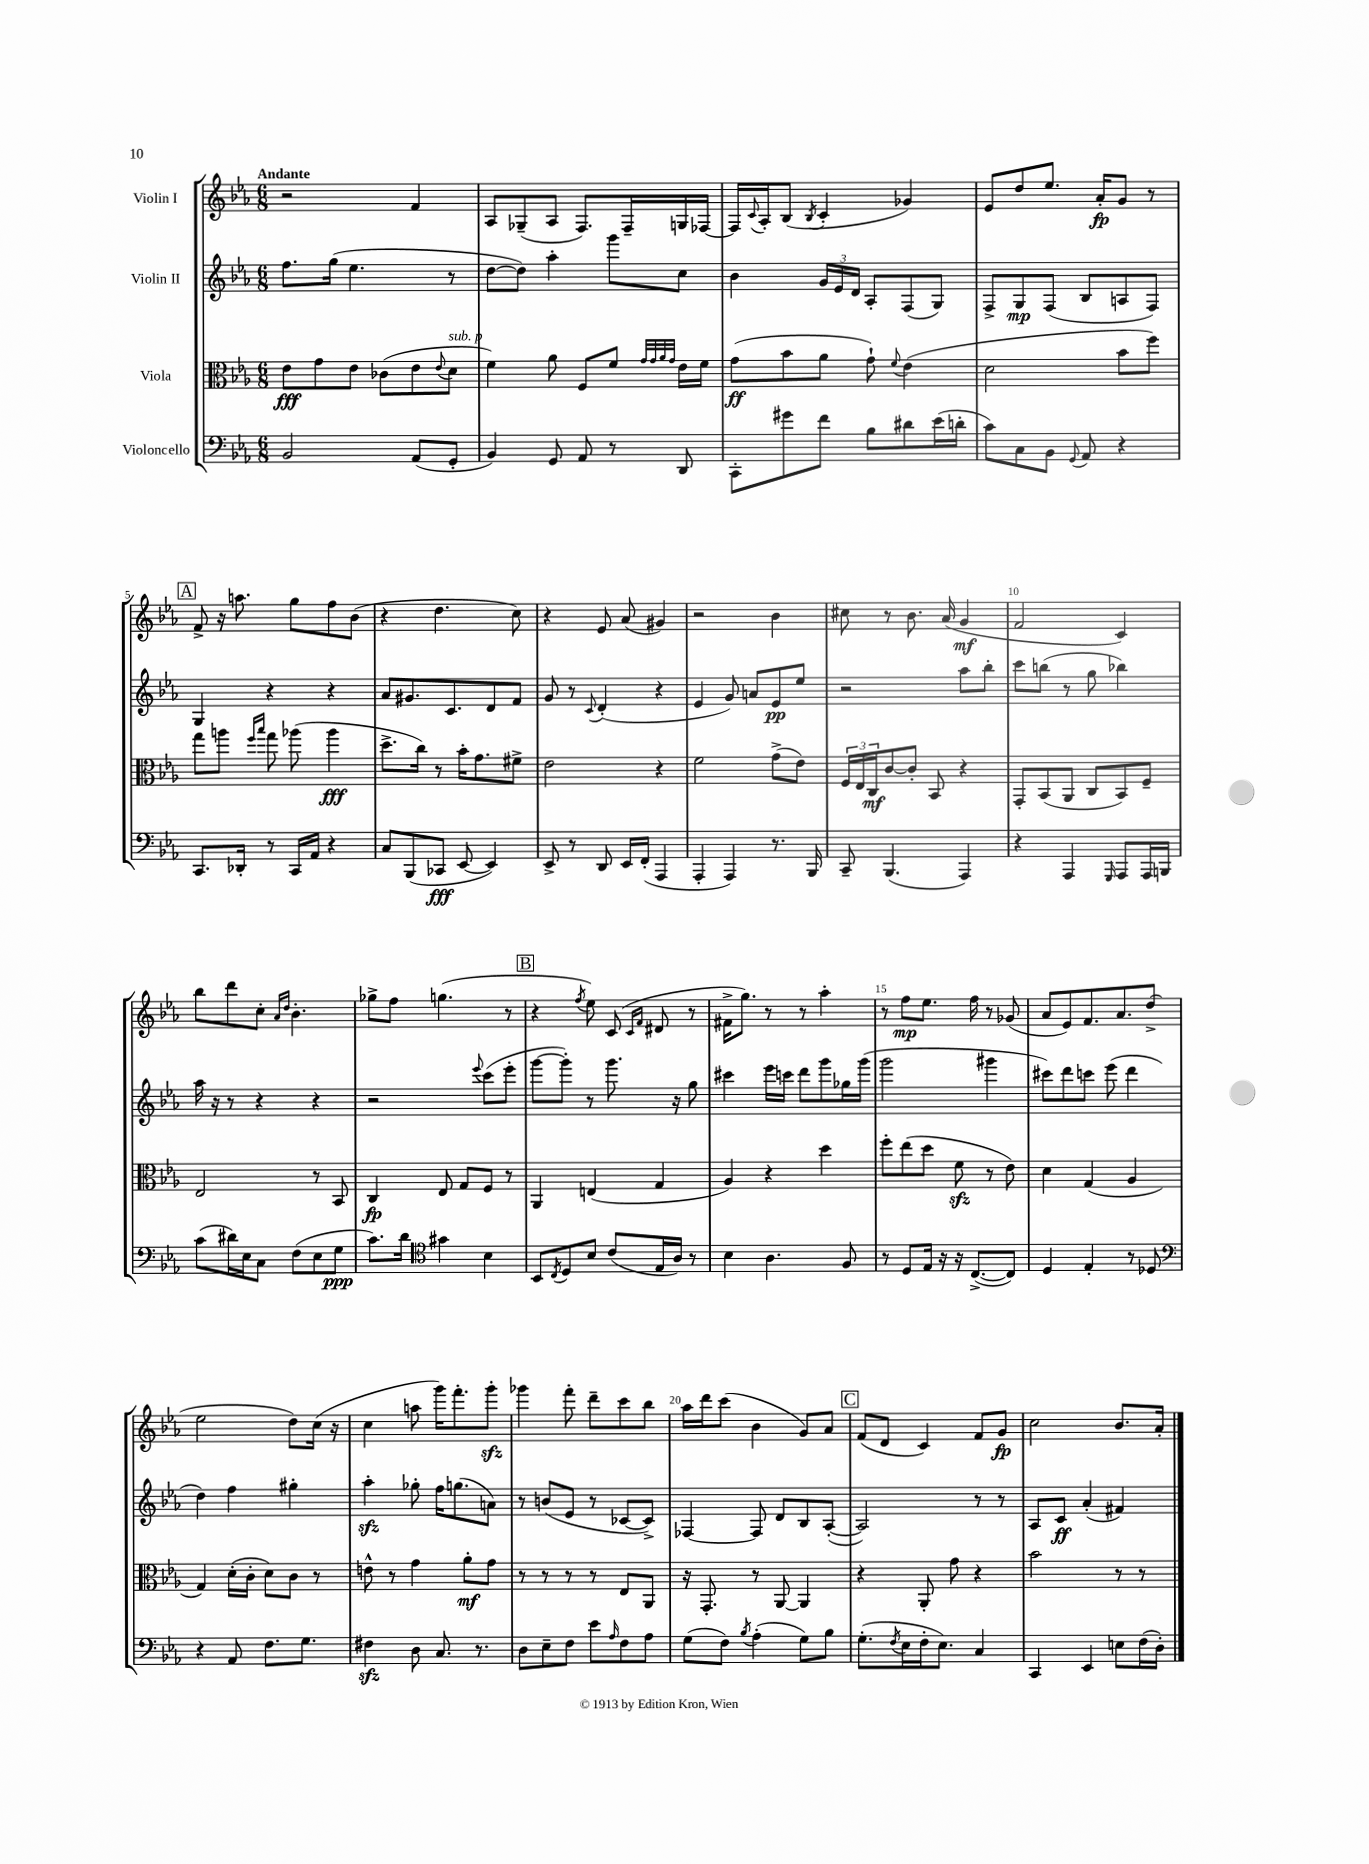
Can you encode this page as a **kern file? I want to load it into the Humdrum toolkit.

**kern	**dynam	**kern	**dynam	**kern	**dynam	**kern	**dynam
*part4	*part4	*part3	*part3	*part2	*part2	*part1	*part1
*staff4	*staff4	*staff3	*staff3	*staff2	*staff2	*staff1	*staff1
*I"Violoncello	*	*I"Viola	*	*I"Violin II	*	*I"Violin I	*
*clefF4	*	*clefC3	*	*clefG2	*	*clefG2	*
*k[b-e-a-]	*	*k[b-e-a-]	*	*k[b-e-a-]	*	*k[b-e-a-]	*
*M6/8	*	*M6/8	*	*M6/8	*	*M6/8	*
=1	=1	=1	=1	=1	=1	=1	=1
!	!	!	!	!	!	!LO:TX:a:B:t=Andante	!
2BB-/	.	8e-\L	fff	8.ff\L	.	2r	.
.	.	8g\	.	.	.	.	.
.	.	.	.	(16gg\Jk	.	.	.
.	.	8e-\J	.	4.ee-\	.	.	.
.	.	(8c-X\L	.	.	.	.	.
(8AA-/L	.	8e-\	.	.	.	4f/	.
.	.	8qqe-/	.	.	.	.	.
!	!	!LO:TX:a:i:t=sub. p	!	!	!	!	!
8GG'/J	.	8d\J	.	8r	.	.	.
=2	=2	=2	=2	=2	=2	=2	=2
4BB-/)	.	4f\)	.	[8dd\L	.	8A-/L	.
.	.	.	.	8dd\J])	.	(8G-X~/	.
8GG/	.	8a-\	.	4aa-'\	.	8A-/J	.
8AA-/	.	8F/L	.	.	.	8.F/L)	.
8r	.	8f/J	.	8ggg\L	.	.	.
.	.	.	.	.	.	16F~/L	.
.	.	32qqg/LLL	.	.	.	.	.
.	.	32qqg/	.	.	.	.	.
.	.	32qqa-/	.	.	.	.	.
.	.	32qqg/JJJ	.	.	.	.	.
8DD/	.	16e-\LL	.	8cc\J	.	16Gn/	.
.	.	16f\JJ	.	.	.	[16F-X/JJ	.
=3	=3	=3	=3	=3	=3	=3	=3
8CC'\L	.	(8g\L	ff	4b-\	.	16F-/LL]	.
.	.	.	.	.	.	8qqc/	.
.	.	.	.	.	.	16A-'/J	.
8g#X\	.	8b-\	.	.	.	(8B-/J	.
.	.	.	.	.	.	8qB-/	.
8f\J	.	8a-\J	.	24g/LL	.	4c'/	.
.	.	.	.	24e-/	.	.	.
.	.	.	.	24d/JJ	.	.	.
8B-\L	.	8g`\)	.	8A-'/L	.	.	.
.	.	8qqf/	.	.	.	.	.
8d#X\	.	(4e-\	.	(8F/	.	4g-X/)	.
(16e-\L	.	.	.	8G/J)	.	.	.
16dn'\JJ	.	.	.	.	.	.	.
=4	=4	=4	=4	=4	=4	=4	=4
8c\L)	.	2d\	.	8F^/L	.	8e-/L	.
8C\	.	.	.	8G/	mp	8dd/	.
8BB-\J	.	.	.	(8F/J	.	8.ee-/J	.
8qqGG/	.	.	.	.	.	.	.
8AA-/	.	.	.	8B-/L	.	.	.
.	.	.	.	.	.	16a-'/KL	fp
4r	.	8b-\L	.	8An/	.	8g/J	.
.	.	8ff\J)	.	8F/J)	.	8r	.
!!LO:LB:g=z
!!LO:REH:place=s1:t=A
=5	=5	=5	=5	=5	=5	=5	=5
8.CC/L	.	8gg\L	.	4G/	.	8f^/	.
.	.	8aan\J	.	.	.	16r	.
16DD-X'/Jk	.	.	.	.	.	8.aan\	.
.	.	16qqff/LL	.	.	.	.	.
.	.	16qqbb-/JJ	.	.	.	.	.
8r	.	8gg\	.	4r	.	.	.
16CC/LL	.	(8aa-X\	.	.	.	8gg\L	.
16AA-/JJ	.	.	.	.	.	.	.
4r	.	4aa-\	fff	4r	.	8ff\	.
.	.	.	.	.	.	(8b-\J	.
=6	=6	=6	=6	=6	=6	=6	=6
8C/L	.	8.dd^\L	.	8a-/L	.	4r	.
(8BBB-/	.	.	.	8.g#X/	.	.	.
.	.	16cc\Jk)	.	.	.	.	.
8CC-X/J	fff	8r	.	.	.	4.dd\	.
.	.	.	.	8.c/	.	.	.
[8EE-/	.	16b-'\KL	.	.	.	.	.
.	.	8.g\	.	.	.	.	.
4EE-/])	.	.	.	8d/	.	.	.
.	.	8f#X^\J	.	8f/J	.	8cc\)	.
=7	=7	=7	=7	=7	=7	=7	=7
8EE-^/	.	2e-\	.	8g/	.	4r	.
8r	.	.	.	8r	.	.	.
.	.	.	.	8qqc/	.	.	.
8DD/	.	.	.	(4d'/	.	8e-/	.
16EE-/LL	.	.	.	.	.	(8a-/	.
(16FF'/JJ	.	.	.	.	.	.	.
4AAA-/	.	4r	.	4r	.	4g#X/)	.
=8	=8	=8	=8	=8	=8	=8	=8
4AAA-'/	.	2f\	.	4e-/	.	2r	.
4AAA-/)	.	.	.	8g/)	.	.	.
.	.	.	.	8an/L	.	.	.
8.r	.	(8g^\L	.	8e-/	pp	4b-\	.
.	.	8e-\J)	.	8ee-/J	.	.	.
16BBB-/	.	.	.	.	.	.	.
=9	=9	=9	=9	=9	=9	=9	=9
8CC~/	.	24F/LL	.	2r	.	8cc#X\	.
.	.	24E-/	.	.	.	.	.
.	.	24C/J	mf	.	.	.	.
(4.BBB-/	.	[8c/	.	.	.	8r	.
.	.	8c'/J]	.	.	.	8.b-\	.
.	.	8BB-/	.	.	.	.	.
.	.	.	.	.	.	(16a-/	.
4AAA-/)	.	4r	.	8aa-\L	.	4g/	mf
.	.	.	.	8bb-'\J	.	.	.
=10	=10	=10	=10	=10	=10	=10	=10
4r	.	8GG'/L	.	8ccc\L	.	2f/	.
.	.	(8BB-/	.	(8bbn\J	.	.	.
4AAA-/	.	8AA-/J	.	8r	.	.	.
.	.	8C/L	.	8gg\	.	.	.
16qqGGG/	.	.	.	.	.	.	.
8AAA-/L	.	8BB-/)	.	4bb-X\)	.	4c/)	.
16AAA-/L	.	8F~/J	.	.	.	.	.
16BBBn/JJ	.	.	.	.	.	.	.
!!LO:LB:g=z
=11	=11	=11	=11	=11	=11	=11	=11
(8c\L	.	2E-/	.	16aa-\	.	8bb-\L	.
.	.	.	.	16r	.	.	.
16d#X\L)	.	.	.	8r	.	8ddd\	.
16E-\J	.	.	.	.	.	.	.
8C\J	.	.	.	4r	.	8cc'\J	.
.	.	.	.	.	.	16qqa-/LL	.
.	.	.	.	.	.	16qqdd/JJ	.
(8F\L	.	.	.	.	.	4.b-'\	.
8E-\	.	8r	.	4r	.	.	.
8G\J	ppp	8BB-/	.	.	.	.	.
=12	=12	=12	=12	=12	=12	=12	=12
8.c\L)	.	4C/	fp	2r	.	8gg-X^\L	.
.	.	.	.	.	.	8ff\J	.
16d\Jk	.	.	.	.	.	.	.
*clefC4	*	*	*	*	*	*	*
4g#X\	.	8E-/	.	.	.	(4.ggn\	.
.	.	8G/L	.	.	.	.	.
.	.	.	.	8qqeee-/	.	.	.
4B-\	.	8F/J	.	(8ccc\L	.	.	.
.	.	8r	.	8eee-'\J	.	8r	.
!!LO:REH:place=s1:t=B
=13	=13	=13	=13	=13	=13	=13	=13
8BB-/L	.	4AA-/	.	[8ggg\L	.	4r	.
8qC/	.	.	.	.	.	.	.
8D/	.	.	.	8ggg'\J])	.	.	.
.	.	.	.	.	.	8qff/	.
8B-/J	.	(4En/	.	8r	.	8ee-\)	.
(8c/L	.	.	.	8.ggg\	.	(8c/	.
.	.	.	.	.	.	16qqc/LL	.
.	.	.	.	.	.	16qqf/JJ	.
16E-/L	.	4G/	.	.	.	8d#X/	.
16A-/JJ)	.	.	.	16r	.	.	.
8r	.	.	.	8gg\	.	8r	.
=14	=14	=14	=14	=14	=14	=14	=14
4B-\	.	4A-/)	.	4ccc#X\	.	16f#X^\KL	.
.	.	.	.	.	.	8.gg\J)	.
4.A-\	.	4r	.	16eee-\LL	.	8r	.
.	.	.	.	16cccn\JJ	.	.	.
.	.	.	.	8ddd\L	.	8r	.
.	.	4dd\	.	8ggg\	.	4aa-'\	.
8F/	.	.	.	16gg-X\L	.	.	.
.	.	.	.	(16ggg\JJ	.	.	.
=15	=15	=15	=15	=15	=15	=15	=15
8r	.	8ff'\L	.	2ggg\	.	8r	.
8D/L	.	(8ee-\	.	.	.	8ff\L	mp
16E-/Jk	.	8dd\J	.	.	.	8.ee-\J	.
16r	.	.	.	.	.	.	.
16r	.	8fzz\	.	.	.	.	.
([8.C^/L	.	.	.	.	.	16ff\	.
.	.	8r	.	4ggg#X\	.	8r	.
8C/J])	.	8e-\)	.	.	.	(8g-X/	.
=16	=16	=16	=16	=16	=16	=16	=16
4D/	.	4d\	.	8ccc#X\L)	.	8a-/L	.
.	.	.	.	8ddd\	.	8e-/)	.
4E-'/	.	(4G/	.	8cccn\J	.	8.f/	.
.	.	.	.	(8eee-\	.	.	.
.	.	.	.	.	.	8.a-/	.
8r	.	4A-/	.	4ddd\	.	.	.
8D-X/	.	.	.	.	.	(8dd^/J	.
!!LO:LB:g=z
=17	=17	=17	=17	=17	=17	=17	=17
*clefF4	*	*	*	*	*	*	*
4r	.	4G/)	.	4dd\)	.	2ee-\	.
8AA-/	.	(16d'\LL	.	4ff\	.	.	.
.	.	16c'\JJ	.	.	.	.	.
8.F\L	.	8d\L)	.	.	.	.	.
.	.	8c\J	.	4gg#X'\	.	8dd\L)	.
8.G\J	.	.	.	.	.	.	.
.	.	8r	.	.	.	(16cc\Jk	.
.	.	.	.	.	.	16r	.
=18	=18	=18	=18	=18	=18	=18	=18
4F#Xzz\	.	8en^^\	.	4aa-zz'\	.	4cc\	.
.	.	8r	.	.	.	.	.
8D\	.	4g\	.	8gg-X'\	.	8aan\	.
8.C/	.	.	.	16ff\KL	.	16ggg\KL)	.
.	.	.	.	(8.ggn\	.	8.fff'\	.
.	.	8a-'\L	mf	.	.	.	.
8.r	.	.	.	.	.	.	.
.	.	8g\J	.	8an\J)	.	8gggzz'\J	.
=19	=19	=19	=19	=19	=19	=19	=19
8D\L	.	8r	.	8r	.	4ggg-X\	.
8E-~\	.	8r	.	(8bn/L	.	.	.
8F\J	.	8r	.	8e-/J	.	8fff'\	.
8e-\L	.	8r	.	8r	.	8ddd~\L	.
16qqA-/	.	.	.	.	.	.	.
8F\	.	8E-/L	.	[8c-X/L	.	8ccc\	.
8A-\J	.	8AA-/J	.	8c-^/J])	.	8bb-\J	.
=20	=20	=20	=20	=20	=20	=20	=20
(8G\L	.	16r	.	[4F-X/	.	16aa-\LL	.
.	.	8.GG'/	.	.	.	16ddd\J	.
8F\J)	.	.	.	.	.	(8ccc\J	.
8qB-/	.	.	.	.	.	.	.
(4A-'\	.	8r	.	8F-/]	.	4b-\	.
.	.	[8AA-/	.	8d/L	.	.	.
8G\L)	.	4AA-/]	.	8B-/	.	8g/L)	.
8B-\J	.	.	.	([8A-'/J	.	8a-/J	.
!!LO:REH:place=s1:t=C
=21	=21	=21	=21	=21	=21	=21	=21
(8.G'\L	.	4r	.	2A-/])	.	(8f/L	.
.	.	.	.	.	.	8d/J	.
8qF/	.	.	.	.	.	.	.
16E-\L	.	.	.	.	.	.	.
16F'\J	.	8AA-'/	.	.	.	4c/)	.
8.E-\J)	.	.	.	.	.	.	.
.	.	8g\	.	.	.	.	.
4C/	.	4r	.	8r	.	8f/L	.
.	.	.	.	8r	.	8g/J	fp
=22	=22	=22	=22	=22	=22	=22	=22
4CC/	.	2b-\	.	8A-/L	.	2cc\	.
.	.	.	.	8c/J	ff	.	.
4EE-/	.	.	.	(4a-'/	.	.	.
8En\L	.	8r	.	4f#X/)	.	8.b-/L	.
(16F\L	.	8r	.	.	.	.	.
16D'\JJ)	.	.	.	.	.	16a-'/Jk	.
==	==	==	==	==	==	==	==
*-	*-	*-	*-	*-	*-	*-	*-
